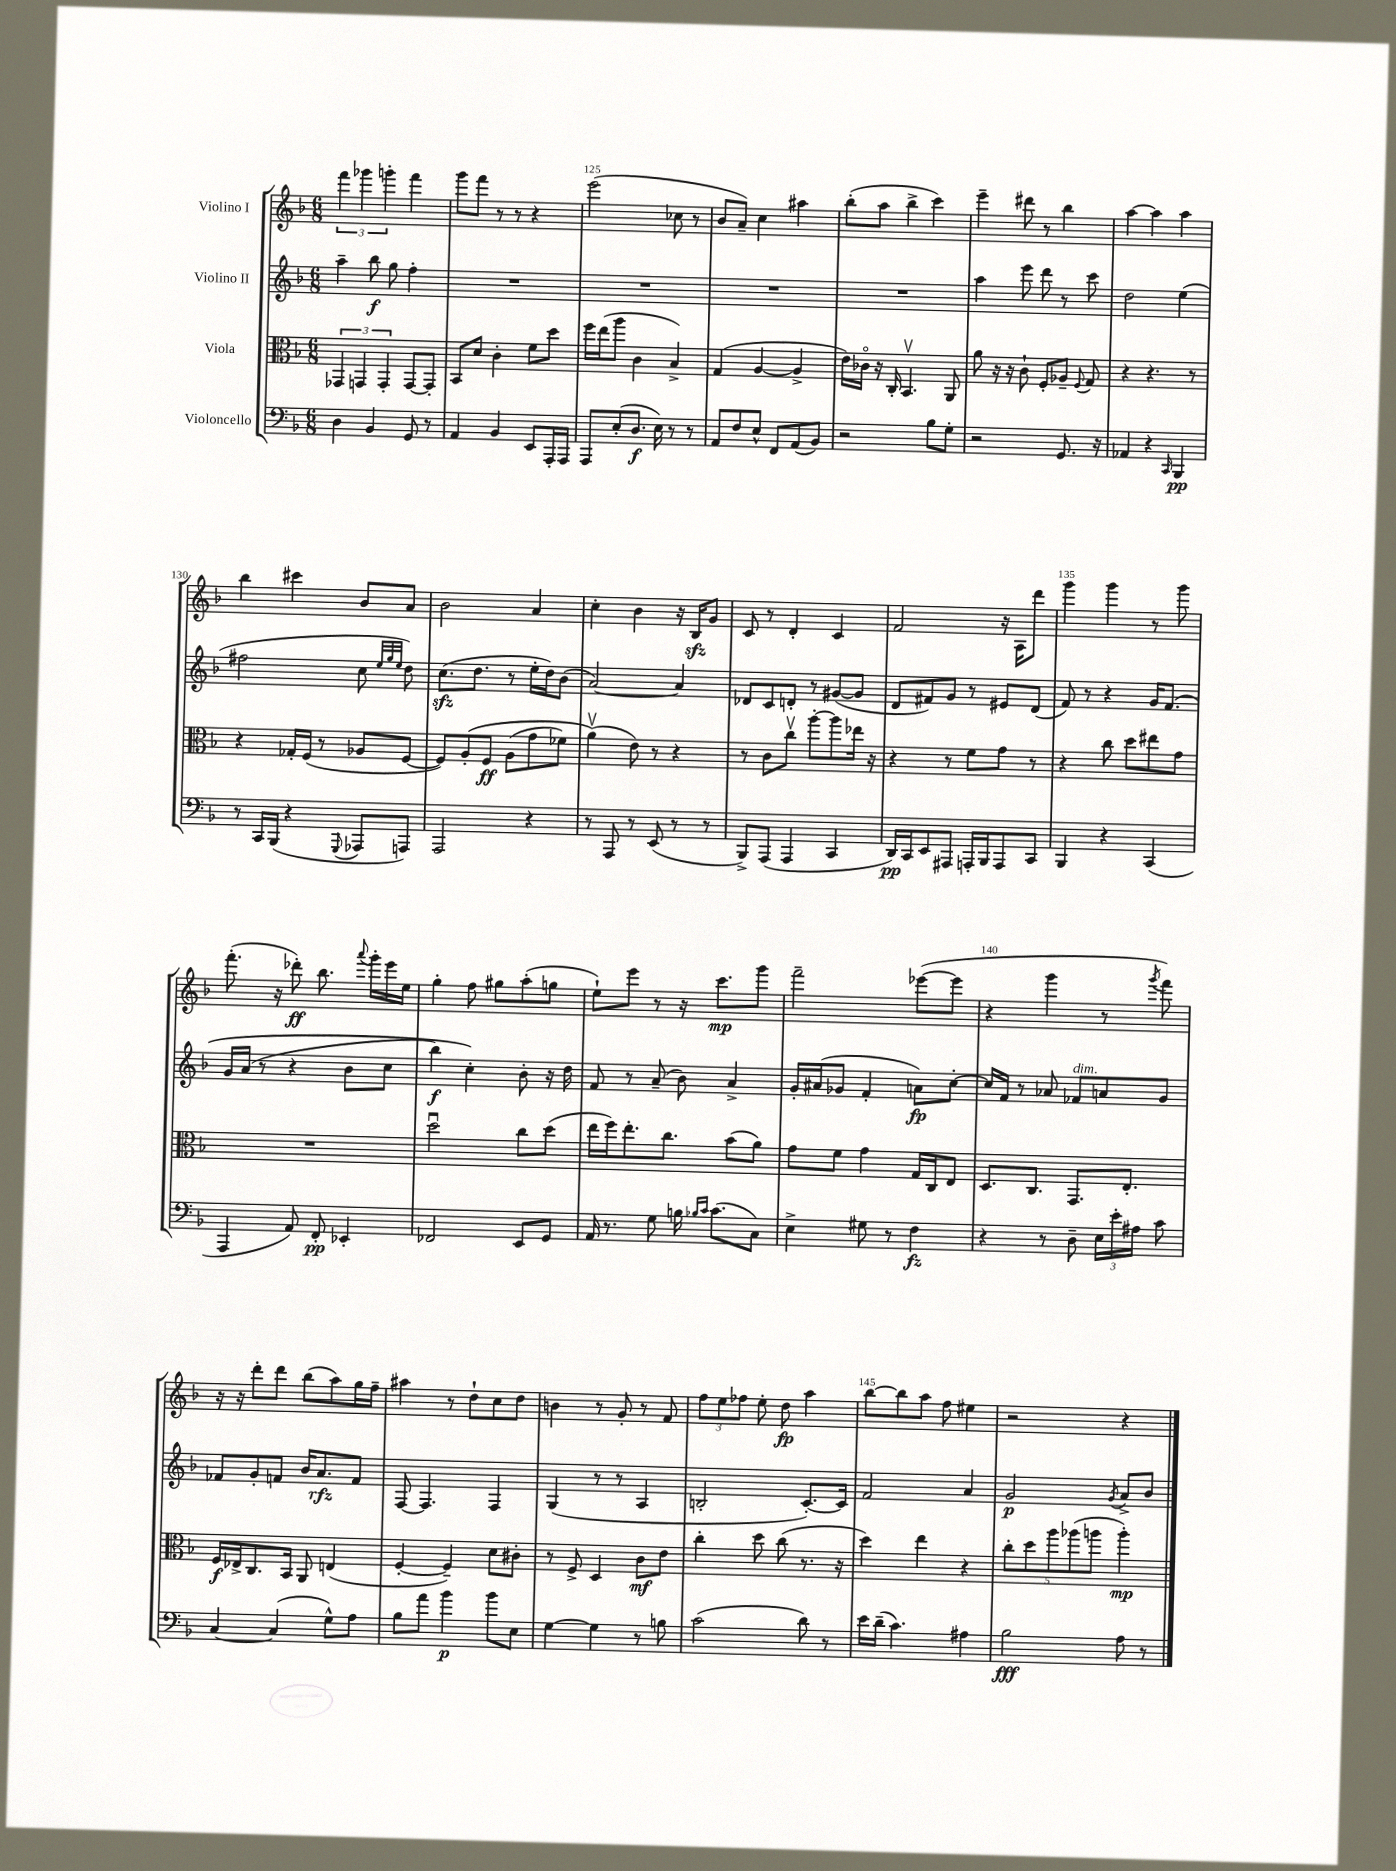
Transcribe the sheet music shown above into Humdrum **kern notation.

**kern	**kern	**kern	**kern
*staff4	*staff3	*staff2	*staff1
*clefF4	*clefC3	*clefG2	*clefG2
*k[b-]	*k[b-]	*k[b-]	*k[b-]
*M6/8	*M6/8	*M6/8	*M6/8
4D	6GG-	4aa~	6fff
.	6GG	.	6ggg-
4BB-	.	8bb-	.
.	6GG'	.	6ggg'
.	.	8gg	.
8GG	[8GG	4ff'	4fff
8r	8GG']	.	.
=	=	=	=
4AA	8BB-	2.r	8ggg
.	8d	.	8fff
4BB-	4c'	.	8r
.	.	.	8r
8EE	8f	.	4r
16AAA'	8dd	.	.
16AAA	.	.	.
=	=	=	=
8AAA	16ff	2.r	(2eee
.	(16ee	.	.
(8E'	8aa	.	.
8.D	4c	.	.
16E)	.	.	.
8r	4B-^)	.	8cc-
8r	.	.	8r
=	=	=	=
8AA	(4G	2.r	8b-
8F	.	.	8a~)
8E^^	[4A	.	4cc
8FF	.	.	.
(8AA	4A^]	.	4aa#
8BB-)	.	.	.
=	=	=	=
2r	16e)	2.r	(8bb-'
.	16c-o	.	.
.	16r	.	8aa
.	16C'	.	.
.	4.BB-v	.	4bb-^
8B-	.	.	4ccc)
8G'	8AA	.	.
=	=	=	=
2r	8a	4aa	4eee~
.	16r	.	.
.	16r	.	.
.	8c`	8eee	8ddd#
.	8F'	8ddd	8r
8.GG	8A-~	8r	4bb-
.	8qqF	.	.
.	8G	8ccc	.
16r	.	.	.
=	=	=	=
4AA-	4r	2dd	[4aa
4r	4.r	.	4aa]
16qqCC	.	.	.
4BBB-	.	(4ee	4aa
.	8r	.	.
=	=	=	=
8r	4r	2ff#	4bb-
16CC	.	.	.
(16BBB-	.	.	.
4r	16G-'	.	4ccc#
.	(16F	.	.
.	8r	.	.
8qqGGG	.	.	.
8AAA-	8A-	8cc	8b-
.	.	32qqee	.
.	.	32qqgg	.
.	.	32qqee	.
8AAA)	[8F	8dd)	8a
=	=	=	=
2AAA	8F])	(8.cc	2b-
.	&(8A'	.	.
.	.	8.dd	.
.	8F	.	.
.	(8A	8r	.
4r	8g	16ee'	4a
.	.	16dd)	.
.	8f-)	(8b-	.
=	=	=	=
8r	(4av&)	[2a)	4cc'
8AAA	.	.	.
8r	8e)	.	4b-
(8EE	8r	.	.
8r	4r	4a]	16r
.	.	.	16B-
8r	.	.	8g
=	=	=	=
8BBB-^)	8r	8d-	8c
(8AAA	8c	8c	8r
4AAA	8ccv	8d'	4d'
.	[8aa'	8r	.
4CC	8aa]	([8g#	4c
.	16ee-	8g#]	.
.	16r	.	.
=	=	=	=
16DD)	4r	8d	2f
16CC	.	.	.
8EE	.	8f#)	.
8AAA#	8r	8g	.
16AAA'	8f	8r	.
16BBB-	.	.	.
8AAA	8g	8e#	16r
.	.	.	16A
8CC	8r	(8d	8ddd
=	=	=	=
4BBB-	4r	8f)	4ggg
.	.	8r	.
4r	8cc	4r	4ggg
.	8dd	.	.
(4CC	8ee#	16g	8r
.	.	&(8.f	.
.	8g	.	8ggg
=	=	=	=
4AAA	2.r	16g	(8.fff'
.	.	(16a	.
.	.	8r	.
.	.	.	16r
8AA)	.	4r	8ddd-')
8FF'	.	.	8.bb-
4EE-'	.	8b-	.
.	.	.	8qqaaa
.	.	.	16ggg'
.	.	8cc	16eee
.	.	.	16ee
=	=	=	=
2FF-	2ddu	4bb-)	4gg'
.	.	4cc'&)	8ff
.	.	.	8gg#
8EE	8cc	8b-'	(8aa'
8GG	(8dd	16r	8gg
.	.	16dd	.
=	=	=	=
16AA	16ee	8f	8ee`)
8.r	16ff)	.	.
.	8.ee'	8r	8eee
8G	.	(8a~	8r
.	8.cc	.	.
16B	.	8b-)	16r
16qqB-	.	.	.
16qqc	.	.	.
(8.c	.	.	8.ccc
.	(8b-	4a^	.
8C)	8a)	.	8ggg
=	=	=	=
4E^	8g	16g'	2fff~
.	.	(16a#	.
.	8f	8g-	.
8G#	4g	4f'	.
8r	.	.	.
4F	16G	8a)	([8eee-
.	16C	.	.
.	8E	[8cc'	8eee-]
=	=	=	=
4r	8.D	16cc]	4r
.	.	16f	.
.	.	8r	.
.	8.C	.	.
8r	.	8a-	4ggg
8D~	8.GG	8f-	.
24E	.	8a	8r
24e'	.	.	.
.	8.E'	.	.
24A#	.	.	.
.	.	.	8qggg
8c	.	8g	8fff)
=	=	=	=
[4C	16F	8f-	16r
.	16E-^	.	16r
.	8.C	8g'	8ddd'
(4C]	.	8f	8ddd
.	16BB-	.	.
.	8AA	16b-	(8bb-
.	.	8.a	.
8G^^)	(4E	.	8aa)
8A	.	8f	16gg
.	.	.	16ff~
=	=	=	=
8B-	[4F'	[8F	4aa#
8a	.	4.F]	.
4b-	4F~])	.	8r
.	.	.	8dd`
8b-	8d	4F	8cc
8E	8c#'	.	8dd
=	=	=	=
[4G	8r	(4G	4b
.	8F^	.	.
4G]	4D	8r	8r
.	.	8r	8g'
8r	8c	4A	8r
8B	8e	.	8f
=	=	=	=
(2c	4cc'	2B'	12ff
.	.	.	12ee
.	.	.	12ff-
.	8dd	.	8ee'
.	(8cc	.	8dd
8d)	8.r	[8.c')	4aa
8r	.	.	.
.	16r	16c]	.
=	=	=	=
16e	4dd)	2f	[8bb-
(16d~	.	.	.
4.c)	.	.	8bb-]
.	4ee	.	8aa
.	.	.	8ff
4A#	4r	4a	4ee#
=	=	=	=
2B-	10cc'	2g	2r
.	10dd	.	.
.	10aa	.	.
.	(10aa-	.	.
.	10aa	.	.
.	.	8qg	.
8A	4aa')	8a^	4r
8r	.	8b-	.
==	==	==	==
*-	*-	*-	*-
